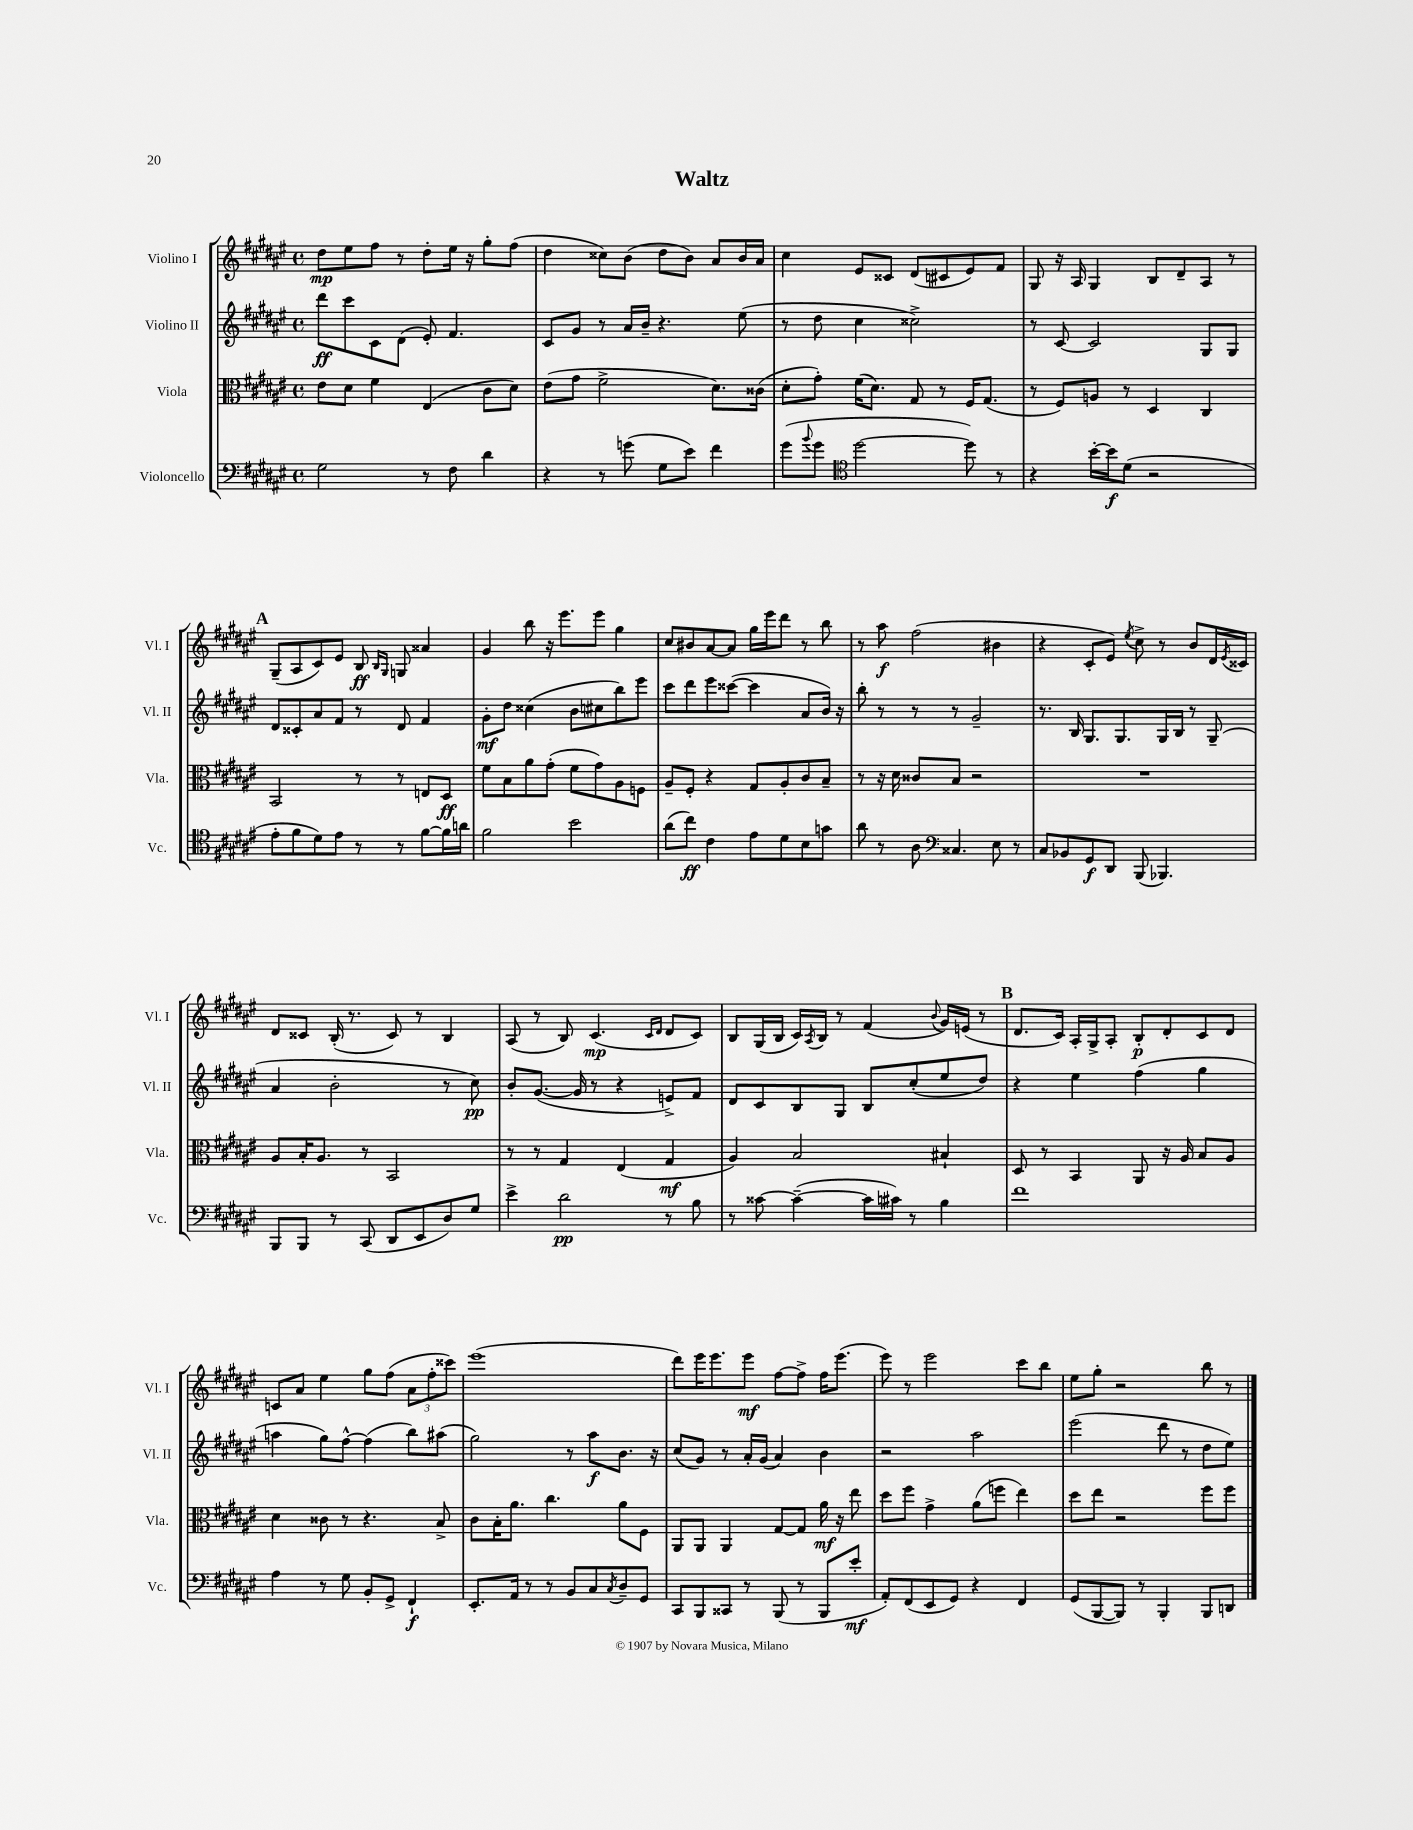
\header { title = "Waltz" }
<<
\new StaffGroup <<
\new Staff = "s0" \with { instrumentName = "Violino I" shortInstrumentName = "Vl. I" } {
    \clef treble \key fis \major \defaultTimeSignature \time 4/4
    dis''8\mp eis''8 fis''8 r8 dis''8-. eis''16 r16 gis''8-. fis''8( |
    dis''4 cisis''8) b'8( dis''8 b'8) ais'8 b'16 ais'16 |
    cis''4 eis'8 cisis'8 dis'8( cis'8 eis'8) fis'8 |
    gis8 r16 ais16 gis4 b8 dis'8-- ais8 r8 |
    \mark \markup { \bold "A" } gis8--( ais8 cis'8) eis'8 b8\ff \grace { b16 gis16 } g8 aisis'4 |
    gis'4 b''8 r16 eis'''8. eis'''8 gis''4 |
    cis''8 bis'8 ais'8~ ais'8 gis''16 eis'''16 dis'''8 r8 b''8 |
    r8 ais''8\f fis''2( bis'4 |
    r4 cis'8-. eis'8) \acciaccatura { eis''8 } cis''8-> r8 b'8 dis'16 \acciaccatura { eis'8 } cisis'16 |
    dis'8 cisis'8 b16-.( r8. cisis'8) r8 b4 |
    ais8( r8 b8) cis'4.\mp( \grace { cis'16 dis'16 } dis'8 cis'8) |
    b8 gis16( b16 cis'16) \acciaccatura { ais8 } b16 r8 fis'4( \appoggiatura { b'8 } gis'16) e'16( r8 |
    \mark \markup { \bold "B" } dis'8. cis'16) ais16-. gis16-> ais8-. b8-.\p dis'8-. cis'8 dis'8 |
    c'8 ais'8 eis''4 gis''8 fis''8( \tuplet 3/2 { ais'8 fis''8-. cisis'''8) } |
    eis'''1( |
    dis'''8) eis'''16 eis'''8. eis'''8\mf fis''8~ fis''8-> fis''16 eis'''8.( |
    eis'''8) r8 eis'''2 cis'''8 b''8 |
    eis''8 gis''8-. r2 b''8 r8 \bar "|." |
}
\new Staff = "s1" \with { instrumentName = "Violino II" shortInstrumentName = "Vl. II" } {
    \clef treble \key fis \major \defaultTimeSignature \time 4/4
    dis'''8\ff cis'''8 cis'8 dis'8( eis'8-.) fis'4. |
    cis'8 gis'8 r8 ais'16 b'16-- r4. eis''8( |
    r8 dis''8 cis''4 cisis''2->) |
    r8 cis'8~ cis'2 gis8 gis8 |
    \mark \markup { \bold "A" } dis'8 cisis'8-. ais'8 fis'8 r8 dis'8 fis'4 |
    gis'8-.\mf dis''8 cisis''4( b'8 cis''8 b''8) eis'''8 |
    cis'''8 dis'''8 eis'''8 cisis'''8~( cisis'''4 ais'8 b'16) r16 |
    b''8-. r8 r8 r8 gis'2-- |
    r8. b16 gis8. gis8. gis16 b16 r8 gis8--( |
    ais'4 b'2-. r8 cis''8\pp) |
    b'8-. gis'8.~( gis'16 r8 r4 e'8->) fis'8 |
    dis'8 cis'8 b8 gis8 b8 cis''8-.( eis''8 dis''8) |
    \mark \markup { \bold "B" } r4 eis''4 fis''4( gis''4 |
    a''4 gis''8) fis''8~-^ fis''4( b''8) ais''8( |
    gis''2) r8 ais''8\f b'8. r16 |
    cis''8( gis'8) r8 ais'16-. gis'16( ais'4) b'4 |
    r2 ais''2 |
    eis'''2( dis'''8 r8 dis''8 eis''8) \bar "|." |
}
\new Staff = "s2" \with { instrumentName = "Viola" shortInstrumentName = "Vla." } {
    \clef alto \key fis \major \defaultTimeSignature \time 4/4
    eis'8 dis'8 fis'4 eis4( cis'8 dis'8) |
    eis'8( gis'8 fis'2-> dis'8.) cisis'16( |
    dis'8-. gis'8-.) fis'16( dis'8.) gis8 r8 fis16 gis8.( |
    r8 fis8) a8 r8 dis4 cis4 |
    \mark \markup { \bold "A" } b,2 r8 r8 e8 dis8\ff |
    fis'8 b8 ais'8 gis'8-.( fis'8 gis'8) ais8 f8 |
    ais8-- fis8-. r4 gis8 ais8-. cis'8 b8-- |
    r8 r16 dis'16 cisis'8 b8 r2 |
    R1 |
    ais8 b16-. ais8. r8 b,2 |
    r8 r8 gis4 eis4( gis4\mf |
    ais4) b2 bis4-! |
    \mark \markup { \bold "B" } dis8 r8 b,4 ais,8 r16 ais16 b8 ais8 |
    dis'4 cisis'8 r8 r4. b8-> |
    cis'8 b16-. ais'8. cis''4. ais'8 fis8 |
    ais,8 ais,8 ais,4 gis8~ gis8 ais'16\mf r16 eis''8 |
    dis''8 fis''8 gis'4-> ais'8( f''8 eis''4) |
    dis''8 eis''8 r2 fis''8 fis''8 \bar "|." |
}
\new Staff = "s3" \with { instrumentName = "Violoncello" shortInstrumentName = "Vc." } {
    \clef bass \key fis \major \defaultTimeSignature \time 4/4
    gis2 r8 fis8 dis'4 |
    r4 r8 g'8( gis8 eis'8) fis'4 |
    gis'8( \appoggiatura { b'8 } gis'8 \clef tenor dis''2~ dis''8) r8 |
    r4 b'16~-. b'16\f dis'8( r2 |
    \mark \markup { \bold "A" } eis'8-. fis'8 dis'8) eis'8 r8 r8 fis'8~ fis'16 a'16 |
    fis'2 b'2 |
    ais'8( cis''8\ff) cis'4 eis'8 dis'8 b8 g'8 |
    ais'8 r8 ais8 \clef bass cisis4. eis8 r8 |
    cis8 bes,8 gis,8\f dis,8 b,,8( bes,,4.) |
    b,,8 b,,8 r8 cis,8( dis,8 eis,8 dis8) gis8 |
    eis'4-> dis'2\pp r8 b8 |
    r8 cisis'8~ cisis'4~--( cisis'16 cis'16) r8 b4 |
    \mark \markup { \bold "B" } fis'1 |
    ais4 r8 gis8 b,8-. gis,8-> fis,4-!\f |
    eis,8.-. ais,16 r8 r8 b,8 cis8 \acciaccatura { cis8 } dis8-- gis,8 |
    cis,8 b,,8 cisis,8 r8 b,,8( r8 b,,8 eis'8-.\mf |
    ais,8-.) fis,8( eis,8 gis,8) r4 fis,4 |
    gis,8( b,,8~ b,,8) r8 b,,4-. b,,8 d,8 \bar "|." |
}
>>
>>
\layout { \context { \Score \remove "Bar_number_engraver" } }
